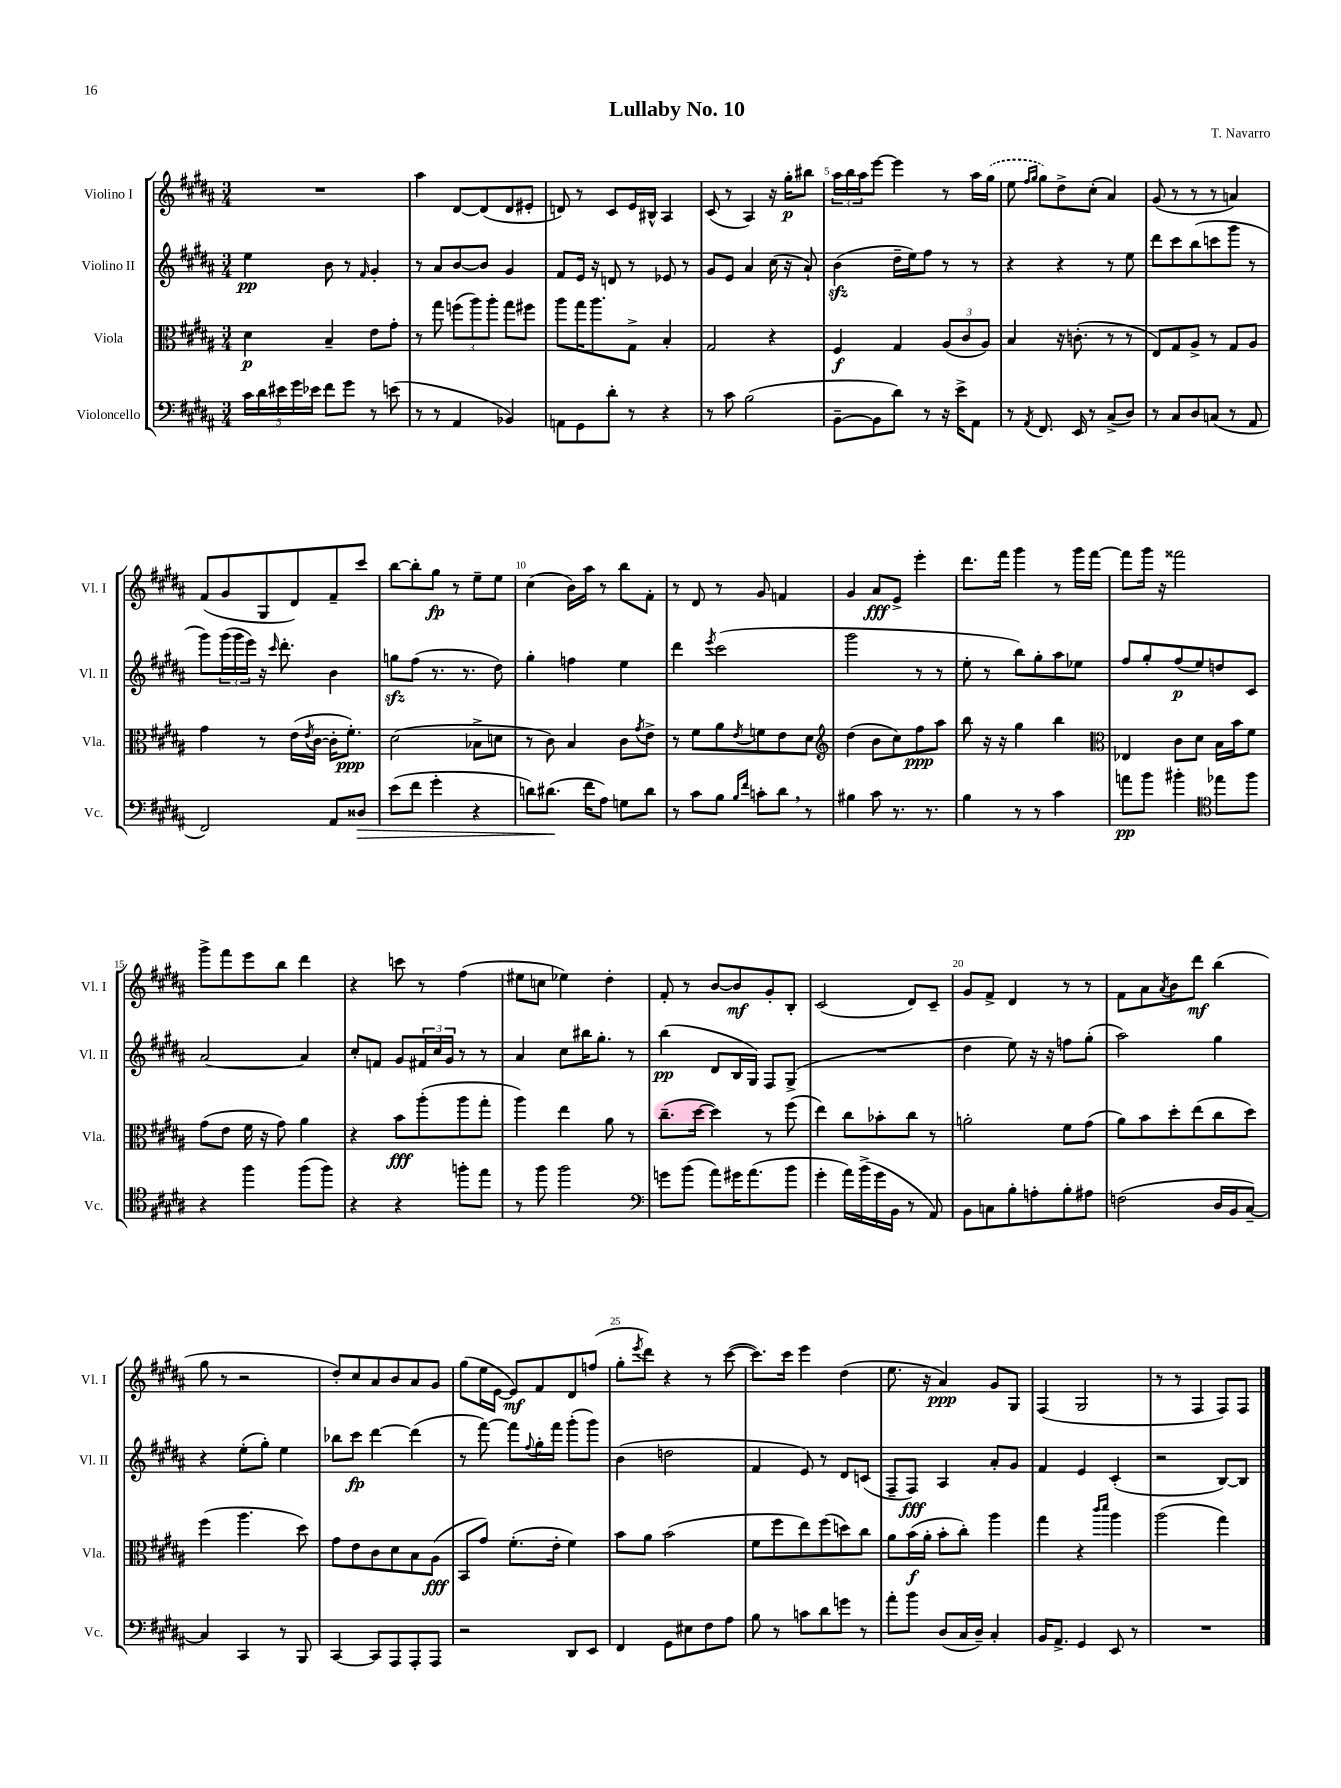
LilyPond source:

\header { title = "Lullaby No. 10" composer = "T. Navarro" }
<<
\new StaffGroup <<
\new Staff = "s0" \with { instrumentName = "Violino I" shortInstrumentName = "Vl. I" } {
    \clef treble \key b \major \numericTimeSignature \time 3/4
    R2. |
    ais''4 dis'8~ dis'8( dis'8 eis'8-. |
    d'8) r8 cis'8 e'16 bis16-^ ais4 |
    cis'8( r8 ais4) r16 gis''16-.\p bis''8 |
    \tuplet 3/2 { ais''16 b''16 ais''16 } e'''8~ e'''4 r8 ais''16 \once \slurDashed gis''16( |
    e''8 \grace { fis''16 gis''16 } gis''8) dis''8-> cis''8-.( ais'4) |
    gis'8( r8 r8 r8 a'4) |
    fis'8( gis'8 gis8 dis'8) fis'8-- cis'''8 |
    b''8~ b''8-. gis''8\fp r8 e''8-- e''8 |
    cis''4( b'16) ais''16 r8 b''8 fis'8-. |
    r8 dis'8 r8 gis'8 f'4 |
    gis'4 ais'8\fff e'8-> e'''4-. |
    dis'''8. fis'''16 gis'''4 r8 gis'''16 fis'''16~ |
    fis'''8 gis'''16 r16 fisis'''2 |
    gis'''8-> fis'''8 e'''8 b''8 dis'''4 |
    r4 c'''8 r8 fis''4( |
    eis''8 c''8 ees''4) dis''4-. |
    fis'8-. r8 b'8~ b'8\mf gis'8-. b8-. |
    cis'2( dis'8) cis'8-- |
    gis'8 fis'8-> dis'4 r8 r8 |
    fis'8 ais'8 \acciaccatura { ais'8 } b'8 dis'''8\mf b''4( |
    gis''8 r8 r2 |
    dis''8-.) cis''8 ais'8 b'8 ais'8 gis'8 |
    gis''8( e''16 e'16~ e'8\mf) fis'8 dis'8 f''8( |
    gis''8-. \acciaccatura { e'''8 } dis'''8) r4 r8 cis'''8~( |
    cis'''8.) cis'''16 e'''4 dis''4( |
    e''8. r16 ais'4\ppp) gis'8 gis8 |
    fis4( gis2 |
    r8 r8 fis4 fis8) fis8 \bar "|." |
}
\new Staff = "s1" \with { instrumentName = "Violino II" shortInstrumentName = "Vl. II" } {
    \clef treble \key b \major \numericTimeSignature \time 3/4
    e''4\pp b'8 r8 \grace { fis'16 } gis'4-. |
    r8 ais'8 b'8~ b'8 gis'4 |
    fis'8 e'16 r16 d'8 r8 ees'8 r8 |
    gis'8 e'8 ais'4 cis''16( r16 ais'8-!) |
    b'4\sfz( dis''16-- e''16) fis''8 r8 r8 |
    r4 r4 r8 e''8 |
    dis'''8 cis'''8 b''8( c'''8 gis'''8 r8 |
    gis'''8) \tuplet 3/2 { gis'''16( gis'''16 e'''16) } r16 \grace { cis'''16 } dis'''8.-. b'4 |
    g''8\sfz fis''8( r8. r8. dis''8) |
    gis''4-. f''4 e''4 |
    dis'''4 \acciaccatura { e'''8 } cis'''2( |
    gis'''2 r8 r8 |
    e''8-. r8 b''8) gis''8-. ais''8 ees''8 |
    fis''8 gis''8-. fis''8\p( e''8) d''8 cis'8 |
    ais'2~ ais'4 |
    cis''8-. f'8 gis'8 \tuplet 3/2 { fis'16 cis''16 gis'16 } r8 r8 |
    ais'4 cis''8 bis''16 gis''8.-. r8 |
    b''4\pp( dis'8 b16 gis16) fis8 gis8->( |
    R2. |
    dis''4 e''8) r16 r16 f''8 gis''8-.( |
    ais''2) gis''4 |
    r4 e''8-.( gis''8-.) e''4 |
    bes''8 cis'''8\fp dis'''4~ dis'''4( |
    r8 fis'''8~) fis'''8 \appoggiatura { fis''8 } gis''16-. fis'''16 gis'''8-.( gis'''8) |
    b'4( d''2 |
    fis'4 e'8) r8 dis'8 c'8( |
    fis8-- fis8\fff) ais4 ais'8-. gis'8 |
    fis'4 e'4 cis'4-.( |
    r2 b8~) b8 \bar "|." |
}
\new Staff = "s2" \with { instrumentName = "Viola" shortInstrumentName = "Vla." } {
    \clef alto \key b \major \numericTimeSignature \time 3/4
    dis'4\p b4-- e'8 gis'8-. |
    r8 gis''8 \tuplet 3/2 { f''8( ais''8) ais''8-. } gis''8 fis''8 |
    ais''8 gis''16 ais''8. gis8-> b4-. |
    gis2 r4 |
    fis4\f gis4 \tuplet 3/2 { ais8( cis'8 ais8) } |
    b4 r16 c'8.-.( r8 r8 |
    e8) gis8 ais8-> r8 gis8 ais8 |
    gis'4 r8 e'16( \acciaccatura { e'8 } cis'16~ cis'16-. fis'8.-.\ppp) |
    dis'2( bes8-> d'8 |
    r8 cis'8) b4 cis'8 \acciaccatura { gis'8 } e'8-> |
    r8 fis'8 ais'8 \acciaccatura { e'8 } f'8 e'8 dis'8 |
    \clef treble dis''4( b'8 cis''8) fis''8\ppp ais''8 |
    b''8 r16 r16 gis''4 b''4 |
    \clef alto ees4 cis'8 dis'8 b16 b'16 fis'8 |
    gis'8( e'8 fis'16 r16 gis'8) ais'4 |
    r4 b'8\fff ais''8-.( ais''8 gis''8-. |
    ais''4) e''4 ais'8 r8 |
    cis''8.--( dis''16~ dis''4) r8 fis''8( |
    e''4) cis''8 bes'8-. cis''8 r8 |
    a'2-. fis'8 gis'8( |
    ais'8) b'8 dis''8-. e''8( cis''8 dis''8) |
    fis''4( ais''4. dis''8) |
    gis'8 e'8 cis'8 dis'8 b8 ais8\fff( |
    b,8 gis'8) fis'8.-.( e'16-. fis'4) |
    b'8 ais'8 b'2( |
    fis'8 fis''8 e''8) fis''8( d''8) cis''8 |
    ais'8 b'16\f( ais'16-. b'8-. cis''8-.) ais''4 |
    gis''4 r4 \grace { cis'''16 dis'''16 } ais''4 |
    ais''2( gis''4) \bar "|." |
}
\new Staff = "s3" \with { instrumentName = "Violoncello" shortInstrumentName = "Vc." } {
    \clef bass \key b \major \numericTimeSignature \time 3/4
    \tuplet 5/4 { cis'16 dis'16 eis'16 gis'16 ees'16 } fis'8 gis'8 r8 e'8( |
    r8 r8 ais,4 bes,4) |
    a,8 gis,8 dis'8-. r8 r4 |
    r8 cis'8 b2( |
    b,8~-- b,8 dis'8) r8 r16 e'16-> ais,8 |
    r8 \acciaccatura { ais,8 } fis,8. e,16 r8 cis8->( dis8) |
    r8 cis8 dis8 c8( r8 ais,8 |
    fis,2) ais,8 disis8\> |
    e'8( fis'8 gis'4-. r4 |
    d'8) dis'8.\!( fis'16 ais8) g8 dis'8 |
    r8 cis'8 b8 \grace { b16 fis'16 } c'8-. dis'8 \breathe r8 |
    bis4 cis'8 r8. r8. |
    b4 r8 r8 cis'4 |
    a'8\pp b'8 bis'4-. \clef tenor ees''8 fis''8 |
    r4 fis''4 fis''8( fis''8) |
    r4 r4 f''8-. e''8 |
    r8 fis''8 fis''2 |
    \clef bass g'8 b'8( ais'8) gis'16 ais'8.( b'8 |
    gis'4-. ais'16) b'16->( gis'16 b,16 r8 ais,8) |
    b,8 c8 b8-. a8-. b8-. ais8 |
    f2( dis16 b,16 cis8~--) |
    cis4 cis,4 r8 b,,8 |
    cis,4~ cis,8 ais,,8 ais,,8-. ais,,8 |
    r2 dis,8 e,8 |
    fis,4 gis,8 eis8 fis8 ais8 |
    b8 r8 c'8 dis'8 g'8 r8 |
    ais'8-. b'8 dis8( cis16 dis16--) cis4-. |
    b,16 ais,8.-> gis,4 e,8 r8 |
    R2. \bar "|." |
}
>>
>>
\layout { \context { \Score \override BarNumber.break-visibility = ##(#f #t #t) barNumberVisibility = #(every-nth-bar-number-visible 5) } }
